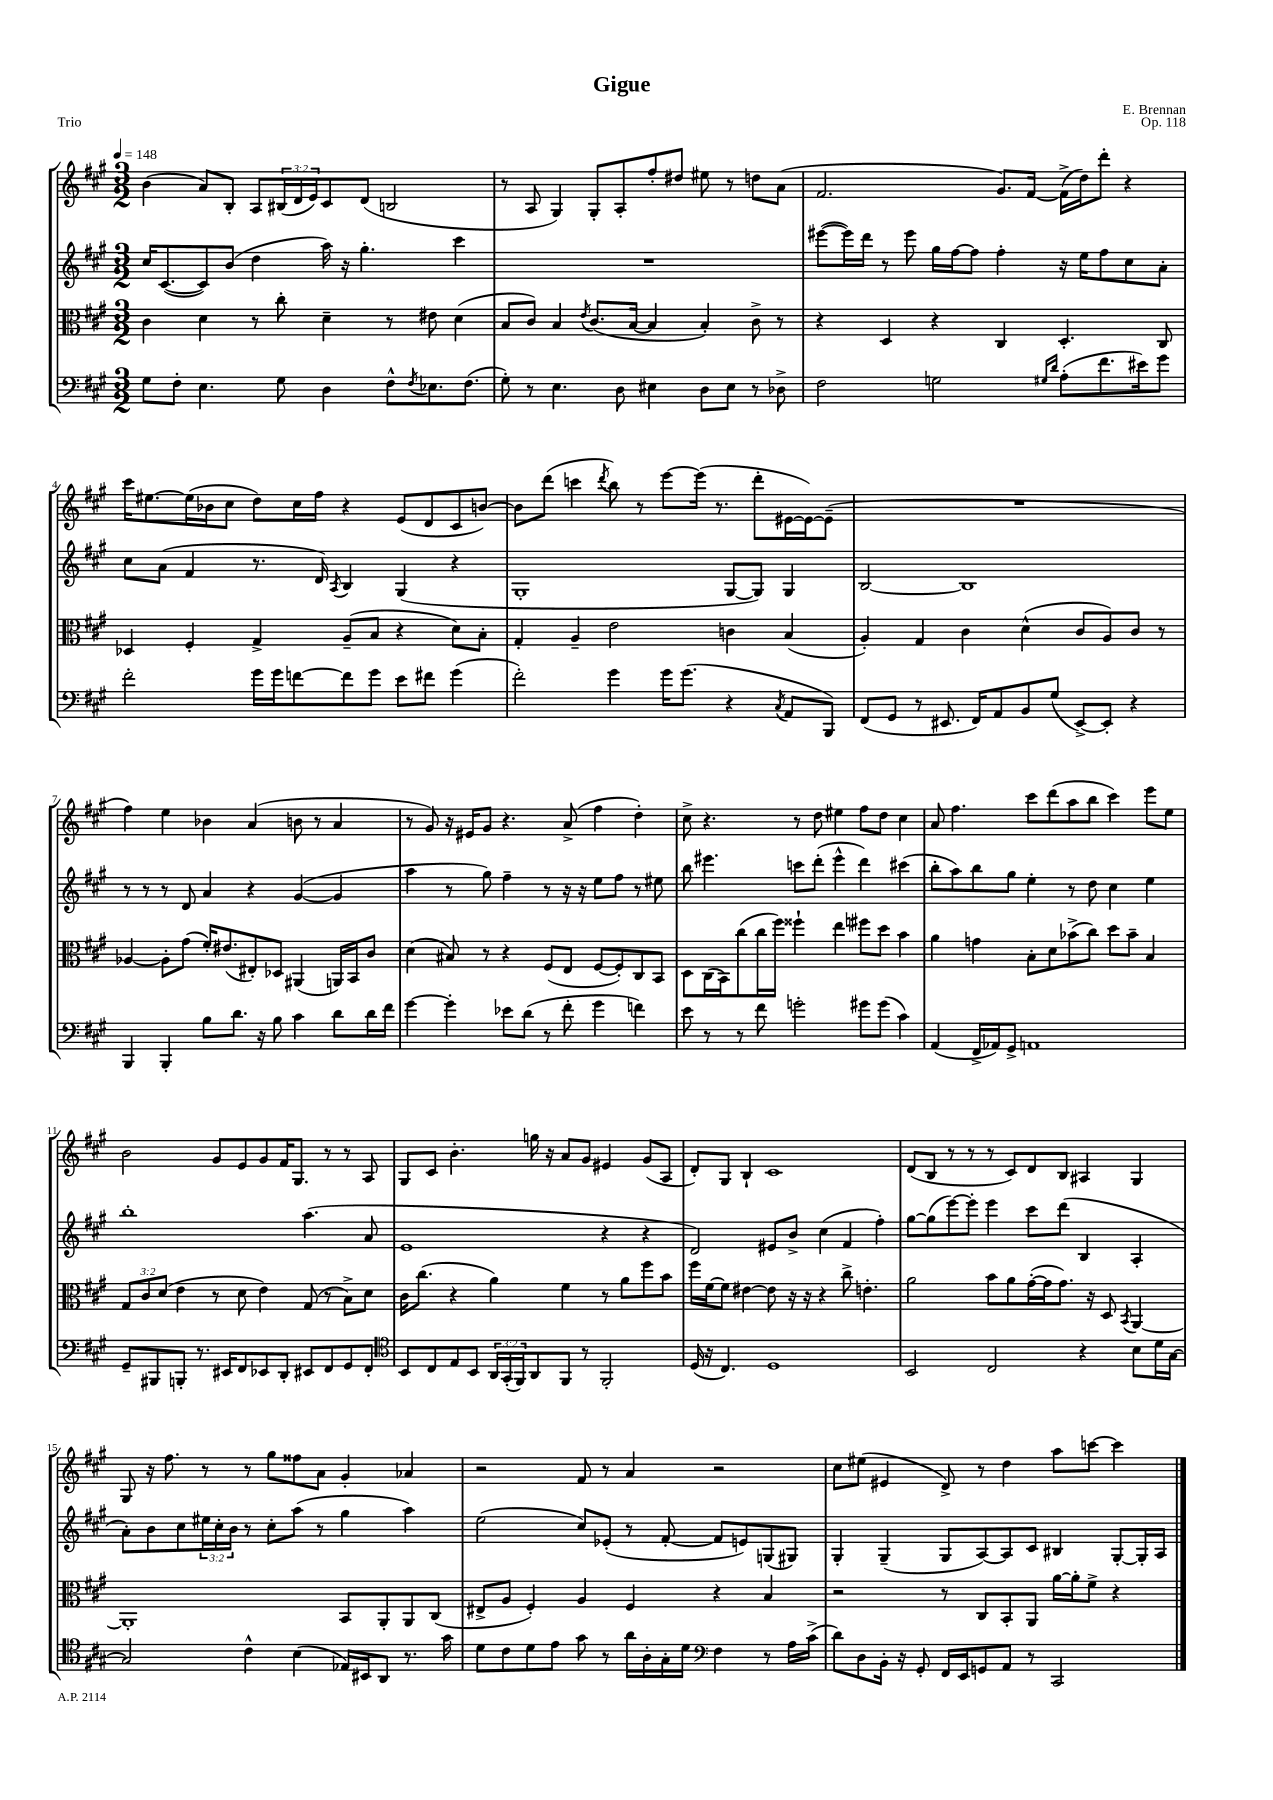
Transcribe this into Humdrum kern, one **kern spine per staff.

**kern	**kern	**kern	**kern
*staff4	*staff3	*staff2	*staff1
*clefF4	*clefC3	*clefG2	*clefG2
*k[f#c#g#]	*k[f#c#g#]	*k[f#c#g#]	*k[f#c#g#]
*M3/2	*M3/2	*M3/2	*M3/2
*MM148	*MM148	*MM148	*MM148
8G#	4c#	16cc#	(4b
.	.	([8.c#	.
8F#'	.	.	.
4.E	4d	8c#])	8a)
.	.	(8b	8B'
.	8r	4dd	8A
8G#	8cc#'	.	(24B#
.	.	.	24d
.	.	.	24e)
4D	4d~	16aa)	8c#
.	.	16r	.
.	.	4.gg#'	(8d
8F#^^	8r	.	2B
8qF#	.	.	.
8.E-	8e#	.	.
.	(4d	4ccc#	.
(8.F#	.	.	.
=	=	=	=
8G#')	8B	1.r	8r
8r	8c#)	.	8A
4.E	4B	.	4G#)
.	8qe	.	.
.	(8.c#	.	8G#'
8D	.	.	8A'
.	[16B	.	.
4E#	4B]	.	8ff#'
.	.	.	8dd#
8D	4B')	.	8ee#
8E#	.	.	8r
8r	8c#^	.	8dd
8D-^	8r	.	(8a
=	=	=	=
2F#	4r	([8eee#	2.f#
.	.	16eee#])	.
.	.	16ddd	.
.	4D	8r	.
.	.	8eee#	.
2G	4r	16gg#	.
.	.	[16ff#	.
.	.	8ff#]	.
.	4C#	4ff#'	8.g#)
.	.	.	[16f#
16qqG#	.	.	.
16qqd	.	.	.
(8A'	4.D'	16r	(16f#^]
.	.	16ee	16dd)
8.f#	.	8ff#	8ddd'
.	.	8cc#	4r
16e#)	.	.	.
8g#	8C#	8a'	.
=	=	=	=
2f#'	4D-	8cc#	16ccc#
.	.	.	[8.ee#
.	.	(8a	.
.	4F#'	4f#	(16ee#]
.	.	.	16b-
.	.	.	8cc#
16g#	4G#^	8.r	8dd)
16g#	.	.	.
[8f	.	.	16cc#
.	.	16d)	16ff#
.	.	8qA	.
8f]	(8A~	4B	4r
8g#	8B	.	.
8e	4r	(4G#	(8e
8f#	.	.	8d
(4g#	8d)	4r	8c#
.	8B'	.	[8b)
=	=	=	=
2f#')	4G#'	1G#'	8b]
.	.	.	(8ddd
.	4A~	.	4ccc
.	.	.	8qddd
4g#	2e	.	8bb)
.	.	.	8r
16g#	.	.	[8eee
(8.g#	.	.	.
.	.	.	(16eee]
.	.	.	8.r
4r	4c	[8G#	.
.	.	8G#])	8ddd'
8qC#	.	.	.
8AA	(4B	4G#	[16e#
.	.	.	16e#_)
8BBB)	.	.	(8e#~]
=	=	=	=
(8FF#	4A')	[2B	1.r
8GG#	.	.	.
8r	4G#	.	.
8.EE#	.	.	.
.	4c#	1B]	.
16FF#)	.	.	.
8AA	.	.	.
8BB	(4d^^	.	.
(8G#	.	.	.
[8EE#^)	8c#	.	.
8EE#']	8A)	.	.
4r	8c#	.	.
.	8r	.	.
=	=	=	=
4BBB	[4A-	8r	4ff#)
.	.	8r	.
4BBB'	8A-']	8r	4ee
.	(8g#	8d	.
8B	16f#')	4a	4b-
.	(8.e#	.	.
8.d	.	.	.
.	8E#')	4r	(4a
16r	.	.	.
8B	8D-	.	.
4c#	(4AA#	([4g#	8b
.	.	.	8r
8d	16AA)	4g#]	4a
.	16BB	.	.
16d	8c#	.	.
16f#	.	.	.
=	=	=	=
[4g#	(4d	4aa	8r
.	.	.	8g#)
4g#']	8B#)	8r	16r
.	.	.	16e#
.	8r	8gg#)	8g#
8e-	4r	4ff#~	4.r
(8d	.	.	.
8r	(8F#	8r	.
8f#'	8E	16r	(8a^
.	.	16r	.
4g#	[8F#	8ee	4ff#
.	8F#'])	8ff#	.
4f)	8C#	8r	4dd')
.	8BB	8ee#	.
=	=	=	=
8e	8D	8bb	8cc#^
8r	(16C#	4.eee#	4.r
.	16BB)	.	.
8r	(8cc#	.	.
8f#	16cc#	.	.
.	16ff#)	.	.
2g'	4ff##`	8ccc	8r
.	.	(8ddd'	8dd
.	4ee	4eee#^^	4ee#
8g#	8ff#	4ddd)	8ff#
(8g#	8dd	.	8dd
4c#)	4b	(4ccc#	4cc#
=	=	=	=
(4AA	4a	8bb'	8a
.	.	8aa)	4.ff#
16FF#^	4g	8bb	.
16AA-)	.	.	.
8GG#^	.	8gg#	.
1AA	8B'	4ee'	8ccc#
.	8d	.	(8ddd
.	(8b-^	8r	8aa
.	8cc#)	8dd	8bb
.	8dd	4cc#	4ccc#)
.	8b-~	.	.
.	4B	4ee	8eee
.	.	.	8ee
=	=	=	=
8GG#~	12G#	1bb'	2b
.	12c#	.	.
8BBB#	.	.	.
.	(12d	.	.
8BBB'	4e	.	.
8.r	.	.	.
.	8r	.	8g#
16EE#	.	.	.
8FF#	8d	.	8e
8EE-	4e)	.	8g#
8DD'	.	.	16f#
.	.	.	8.G#
8EE#	(8G#	(4.aa	.
8FF#	8r	.	8r
8GG#	8B^)	.	8r
8FF#'	8d	8a	8A
=	=	=	=
*clefC4	*	*	*
8BB	16c#	1e	8G#
.	(8.cc#	.	.
8C#	.	.	8c#
8E	4r	.	4.b'
8BB	.	.	.
24AA	4a)	.	.
(24GG#'	.	.	.
24FF#)	.	.	.
8AA	.	.	16gg
.	.	.	16r
8FF#	4f#	.	8a
8r	.	.	8g#
2FF#'	8r	4r	4e#
.	8a	.	.
.	8ff#	4r	(8g#
.	8b	.	8A
=	=	=	=
(16D	16ff#	2d)	8d')
16r	[16f#	.	.
4.C#)	8f#]	.	8G#
.	[4e#	.	4B`
1D	8e#]	8e#	1c#
.	16r	8b^	.
.	16r	.	.
.	4r	(4cc#	.
.	8cc#^	4f#	.
.	4.e'	.	.
.	.	4ff#')	.
=	=	=	=
2BB	2a	[8gg#	(8d
.	.	(8gg#]	8B
.	.	[8eee)	8r
.	.	8eee']	8r
2C#	8b	4eee	8r
.	8a	.	8c#)
.	([16g#'	8ccc#	8d
.	16g#]	.	.
.	8.g#)	(8ddd	8B
4r	.	4B	4A#
.	16r	.	.
.	8D	.	.
.	8qBB	.	.
8B	[4AA	4A'	4G#
16d	.	.	.
[16G#	.	.	.
=	=	=	=
2G#]	1AA']	8a')	8G#
.	.	8b	16r
.	.	.	8.ff#
.	.	8cc#	.
.	.	24ee#	8r
.	.	24cc#'	.
.	.	24b	.
4c#^^	.	8r	8r
.	.	8cc#'	8gg#
(4B	.	(8aa	8ff##
.	.	8r	8a
16E-)	8BB	4gg#	4g#'
16BB#	.	.	.
8AA	8AA'	.	.
8.r	8AA	4aa)	4a-
.	(8C#	.	.
16g#	.	.	.
=	=	=	=
8d	8E#^	(2ee	2r
8c#	8A	.	.
8d	4F#')	.	.
8e	.	.	.
8g#	4A	8cc#)	8f#
8r	.	(8e-'	8r
16a	4F#	8r	4a
16A'	.	.	.
16G#'	.	[8f#'	.
16d	.	.	.
*clefF4	*	*	*
4F#	4r	8f#]	2r
.	.	8e)	.
8r	4B	(8G	.
16A	.	8G#)	.
(16c#^	.	.	.
=	=	=	=
8d)	2r	4G#'	8cc#
8D	.	.	(8ee#
16BB'	.	(4G#~	4e#
16r	.	.	.
8GG#'	.	.	.
16FF#	8r	8G#	8d^)
16EE	.	.	.
8GG	8C#	[8A)	8r
8AA	8BB'	8A]	4dd
8r	8AA	8c#	.
2CC#	[16a	4B#	8aa
.	16a']	.	.
.	8f#^	.	[8ccc
.	4r	[8G#'	4ccc]
.	.	16G#']	.
.	.	16A	.
==	==	==	==
*-	*-	*-	*-
